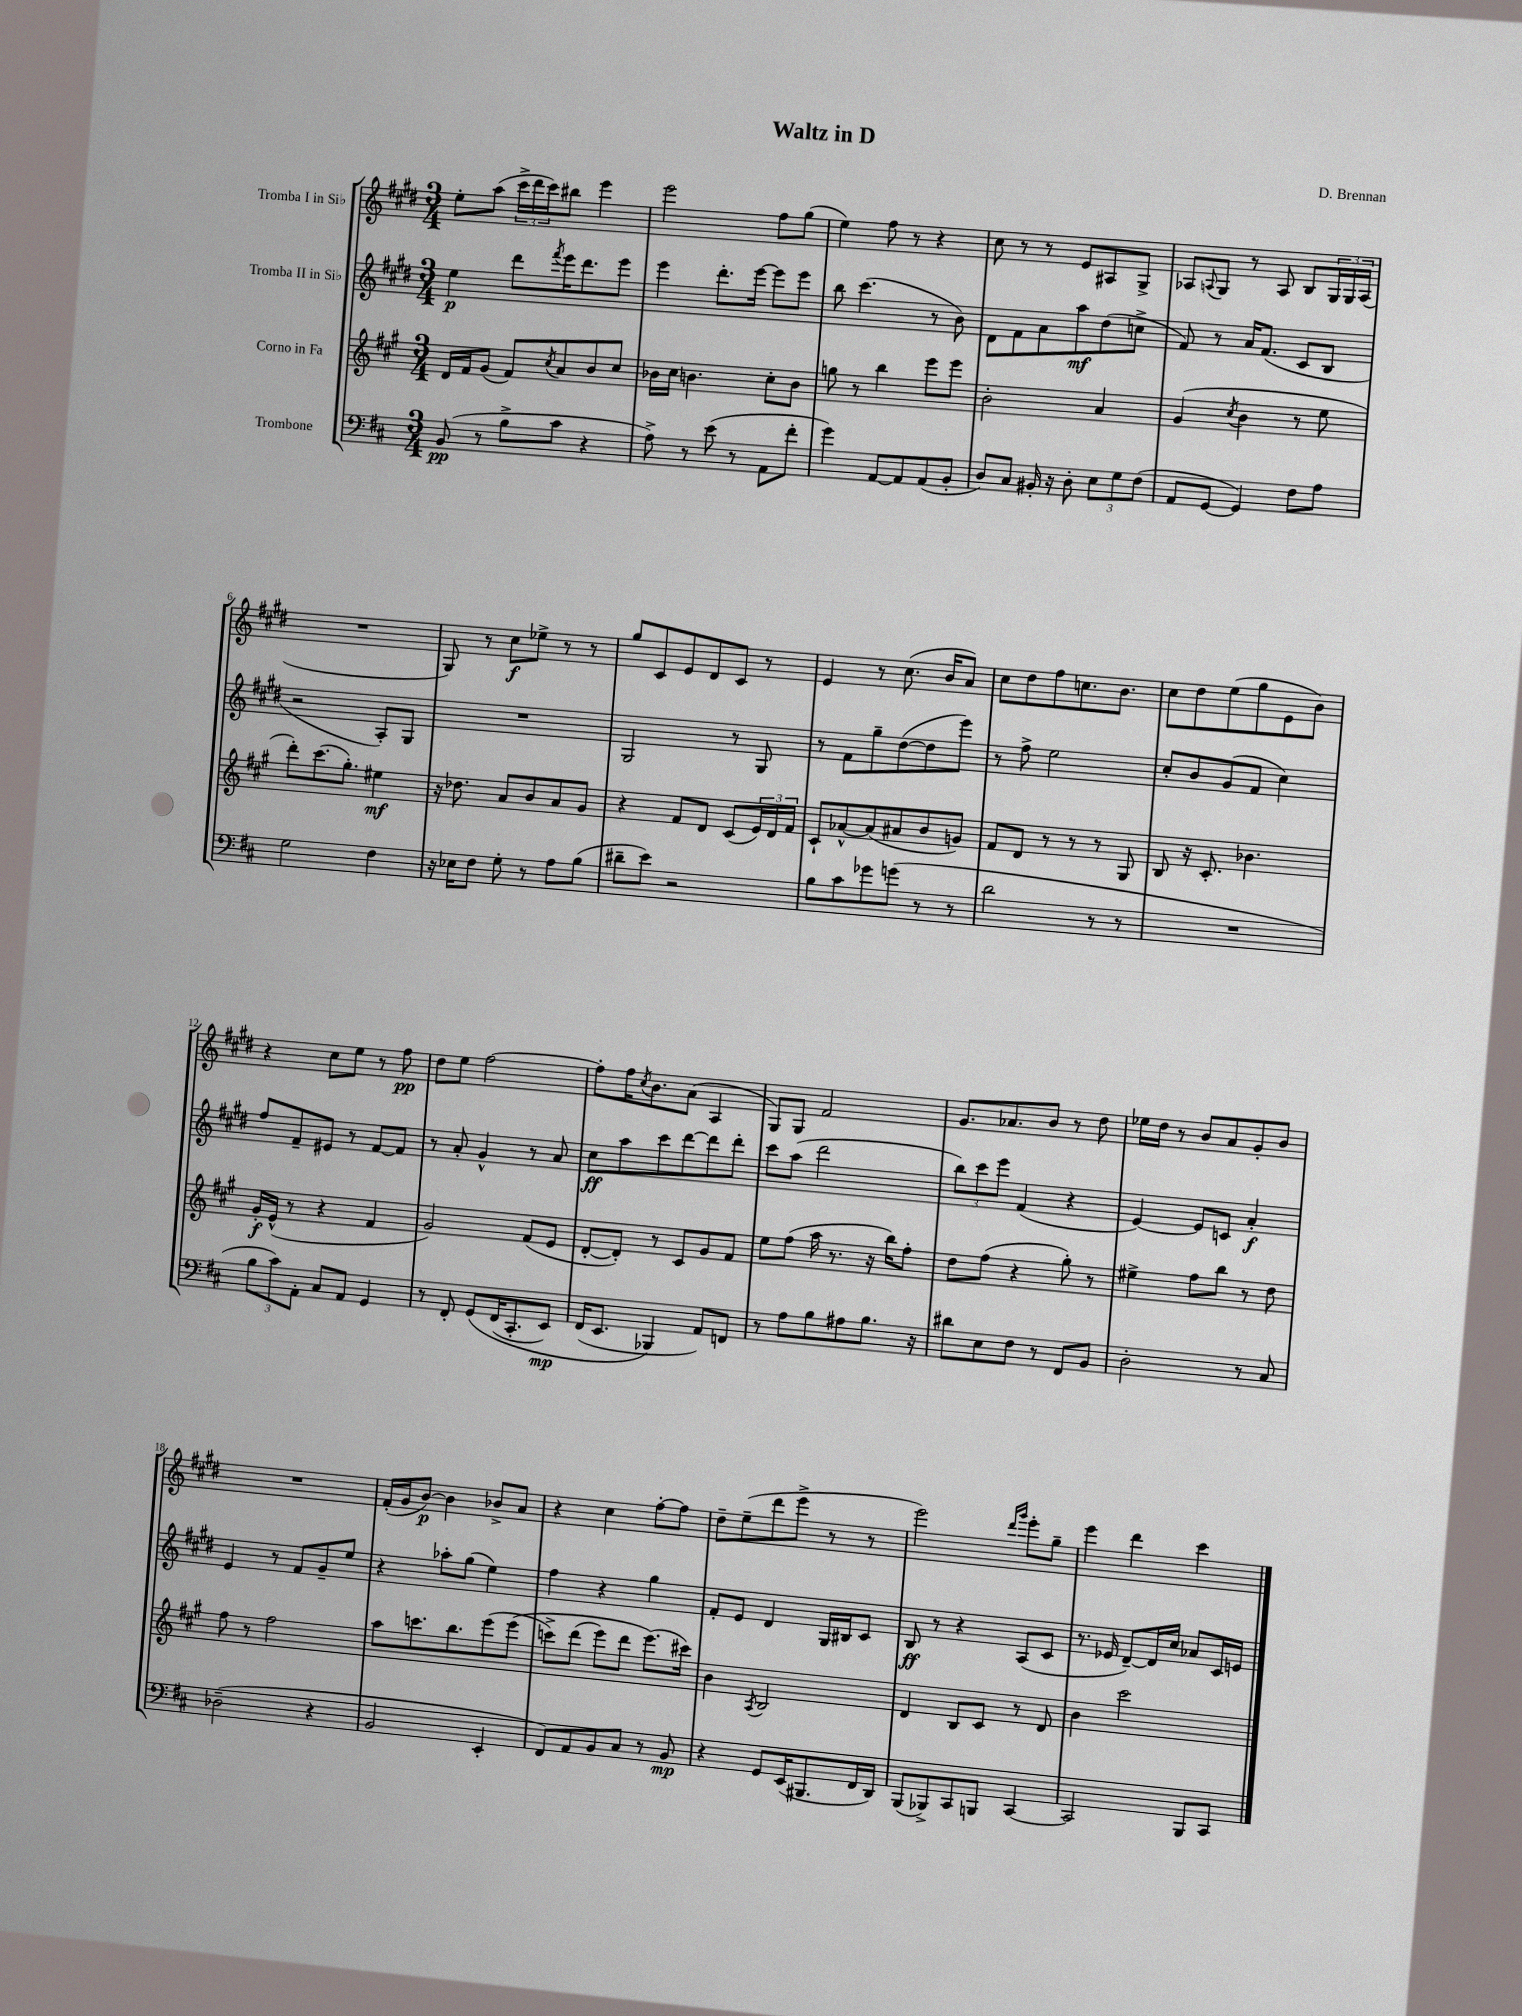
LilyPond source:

\header { title = "Waltz in D" composer = "D. Brennan" }
<<
\new StaffGroup <<
\new Staff = "s0" \with { instrumentName = "Tromba I in Sib" } {
    \clef treble \key e \major \numericTimeSignature \time 3/4
    e''8-. a''8( \tuplet 3/2 { cis'''16-> dis'''16 cis'''16) } bis''8 e'''4 |
    e'''2 fis''8 gis''8( |
    e''4) fis''8 r8 r4 |
    cis''8 r8 r8 e'8 ais8 gis8-> |
    aes8 \appoggiatura { a8 } gis8 r8 a8 b8 \tuplet 3/2 { gis16 gis16 a16( } |
    R2. |
    gis8) r8 cis''8\f ees''8-> r8 r8 |
    gis''8 cis'8 e'8 dis'8 cis'8 r8 |
    e'4 r8 cis''8.( b'16 a'8) |
    cis''8 dis''8 fis''8 c''8. b'8. |
    cis''8 dis''8 e''8( gis''8 e'8 b'8) |
    r4 cis''8 e''8 r8 fis''8\pp |
    dis''8 e''8 fis''2~ |
    fis''8-. fis''16 \acciaccatura { cis''8 } b'8. a'8( a4 |
    gis8) gis8 fis'2 |
    gis'8. aes'8. b'8 r8 dis''8 |
    ees''16 dis''16 r8 b'8 a'8 gis'8-. b'8 |
    R2. |
    fis'16-.( gis'16 b'8~\p) b'4 bes'8-> a'8 |
    r4 cis''4 fis''8~-. fis''8 |
    dis''8-- e''8--( dis'''8 e'''8-> r8 r8 |
    e'''2) \grace { dis'''16 gis'''16 } e'''8-. gis''8-- |
    e'''4 dis'''4 cis'''4 \bar "|." |
}
\new Staff = "s1" \with { instrumentName = "Tromba II in Sib" } {
    \clef treble \key e \major \numericTimeSignature \time 3/4
    e''4\p dis'''8 \acciaccatura { fis'''8 } e'''16 dis'''8. e'''8 |
    e'''4 dis'''8.-. e'''16~ e'''8 e'''8 |
    b''8 cis'''4.( r8 b'8) |
    dis'8 fis'8 a'8 a''8\mf dis''8( c''8-> |
    fis'8) r8 a'16 fis'8.( cis'8 b8 |
    r2 a8-.) gis8 |
    R2. |
    gis2 r8 gis8 |
    r8 fis'8 gis''8-- dis''8~( dis''8 e'''8) |
    r8 fis''8-> e''2 |
    cis''8-. b'8 gis'8( fis'8 cis''4) |
    fis''8 fis'8-- eis'8 r8 fis'8~ fis'8 |
    r8 a'8-. gis'4-^ r8 a'8 |
    cis''8\ff a''8 cis'''8 dis'''8~ dis'''8 dis'''8-. |
    cis'''8 a''8( dis'''2 |
    \tuplet 3/2 { b''8) cis'''8 e'''8 } fis'4( r4 |
    e'4~) e'8 c'8 a'4-.\f |
    e'4 r8 fis'8 gis'8-- e''8 |
    r4 aes''8-. gis''8( e''4) |
    fis''4 r4 gis''4 |
    fis'8-. e'8 dis'4 gis16 bis16 cis'8 |
    b8\ff r8 r4 a8( cis'8 |
    r8. ees'16 dis'8~--) dis'16 cis''16 aes'8 cis'16 e'16 \bar "|." |
}
\new Staff = "s2" \with { instrumentName = "Corno in Fa" } {
    \clef treble \key a \major \numericTimeSignature \time 3/4
    d'16 fis'16 gis'8( fis'8) \acciaccatura { cis''8 } a'8 b'8 cis''8 |
    bes'16 cis''16 b'4. cis''8-. b'8 |
    g''8 r8 b''4 e'''8 e'''8 |
    b'2-. a'4 |
    gis'4( \acciaccatura { cis''8 } b'4 r8 e''8 |
    d'''8-.) cis'''8.( gis''8.-.) eis''4\mf |
    r16 des''8. a'8 b'8 a'8 gis'8 |
    r4 fis'8 d'8 cis'8( \tuplet 3/2 { e'16) d'16 fis'16 } |
    cis'8-! aes'8~-^ aes'8( ais'8 b'8 g'8) |
    fis'8 d'8 r8 r8 r8 gis8 |
    b8 r16 cis'8.-. bes'4. |
    gis'16-.\f e'16-^( r8 r4 fis'4 |
    gis'2) fis'8( e'8 |
    d'8~-. d'8-.) r8 cis'8 gis'8 fis'8 |
    e''8 fis''8( a''16 r8. r16 b''16) fis''8-. |
    d''8 fis''8( r4 gis''8-.) r8 |
    eis''4-> fis''8 b''8 r8 d''8 |
    fis''8 r8 fis''2 |
    a''8 c'''8. b''8. e'''8( e'''8\( |
    c'''8->) d'''8( e'''8) d'''8 e'''8.(\) cis'''16) |
    b'4 \acciaccatura { a8 } b2 |
    d'4 b8 cis'8 r8 d'8 |
    b'4 cis'''2 \bar "|." |
}
\new Staff = "s3" \with { instrumentName = "Trombone" } {
    \clef bass \key d \major \numericTimeSignature \time 3/4
    b,8\pp( r8 b8-> cis'8 r4 |
    a8->) r8 e'8( r8 a,8 fis'8-. |
    g'4) a,8~ a,8 a,8( b,8-. |
    d8) cis8 bis,16-. r16 d8-. \tuplet 3/2 { e8 g8 fis8( } |
    a,8 g,8~ g,4) fis8 a8 |
    g2 fis4 |
    r16 ees16 fis8 g8-. r8 a8 b8( |
    dis'8-- e'8) r2 |
    b8 cis'8 ges'8 g'8( r8 r8 |
    d'2 r8 r8 |
    R2. |
    \tuplet 3/2 { b8 cis'8) a,8-. } cis8 a,8 g,4 |
    r8 fis,8-. g,8\( fis,16( cis,8.-. e,8\mp) |
    fis,16( e,8. bes,,4\) a,8) f,8 |
    r8 a8 b8 ais8 b8. r16 |
    dis'8 e8 fis8 r8 fis,8 b,8 |
    d2-. r8 cis8 |
    des2--( r4 |
    b,2 e,4-. |
    fis,8) a,8 b,8 cis8 r8 b,8\mp |
    r4 g,8 e,16( bis,,8. fis,16 d,16) |
    b,,8( bes,,8->) cis,8 b,,8 cis,4~ |
    cis,2 b,,8 cis,8 \bar "|." |
}
>>
>>
